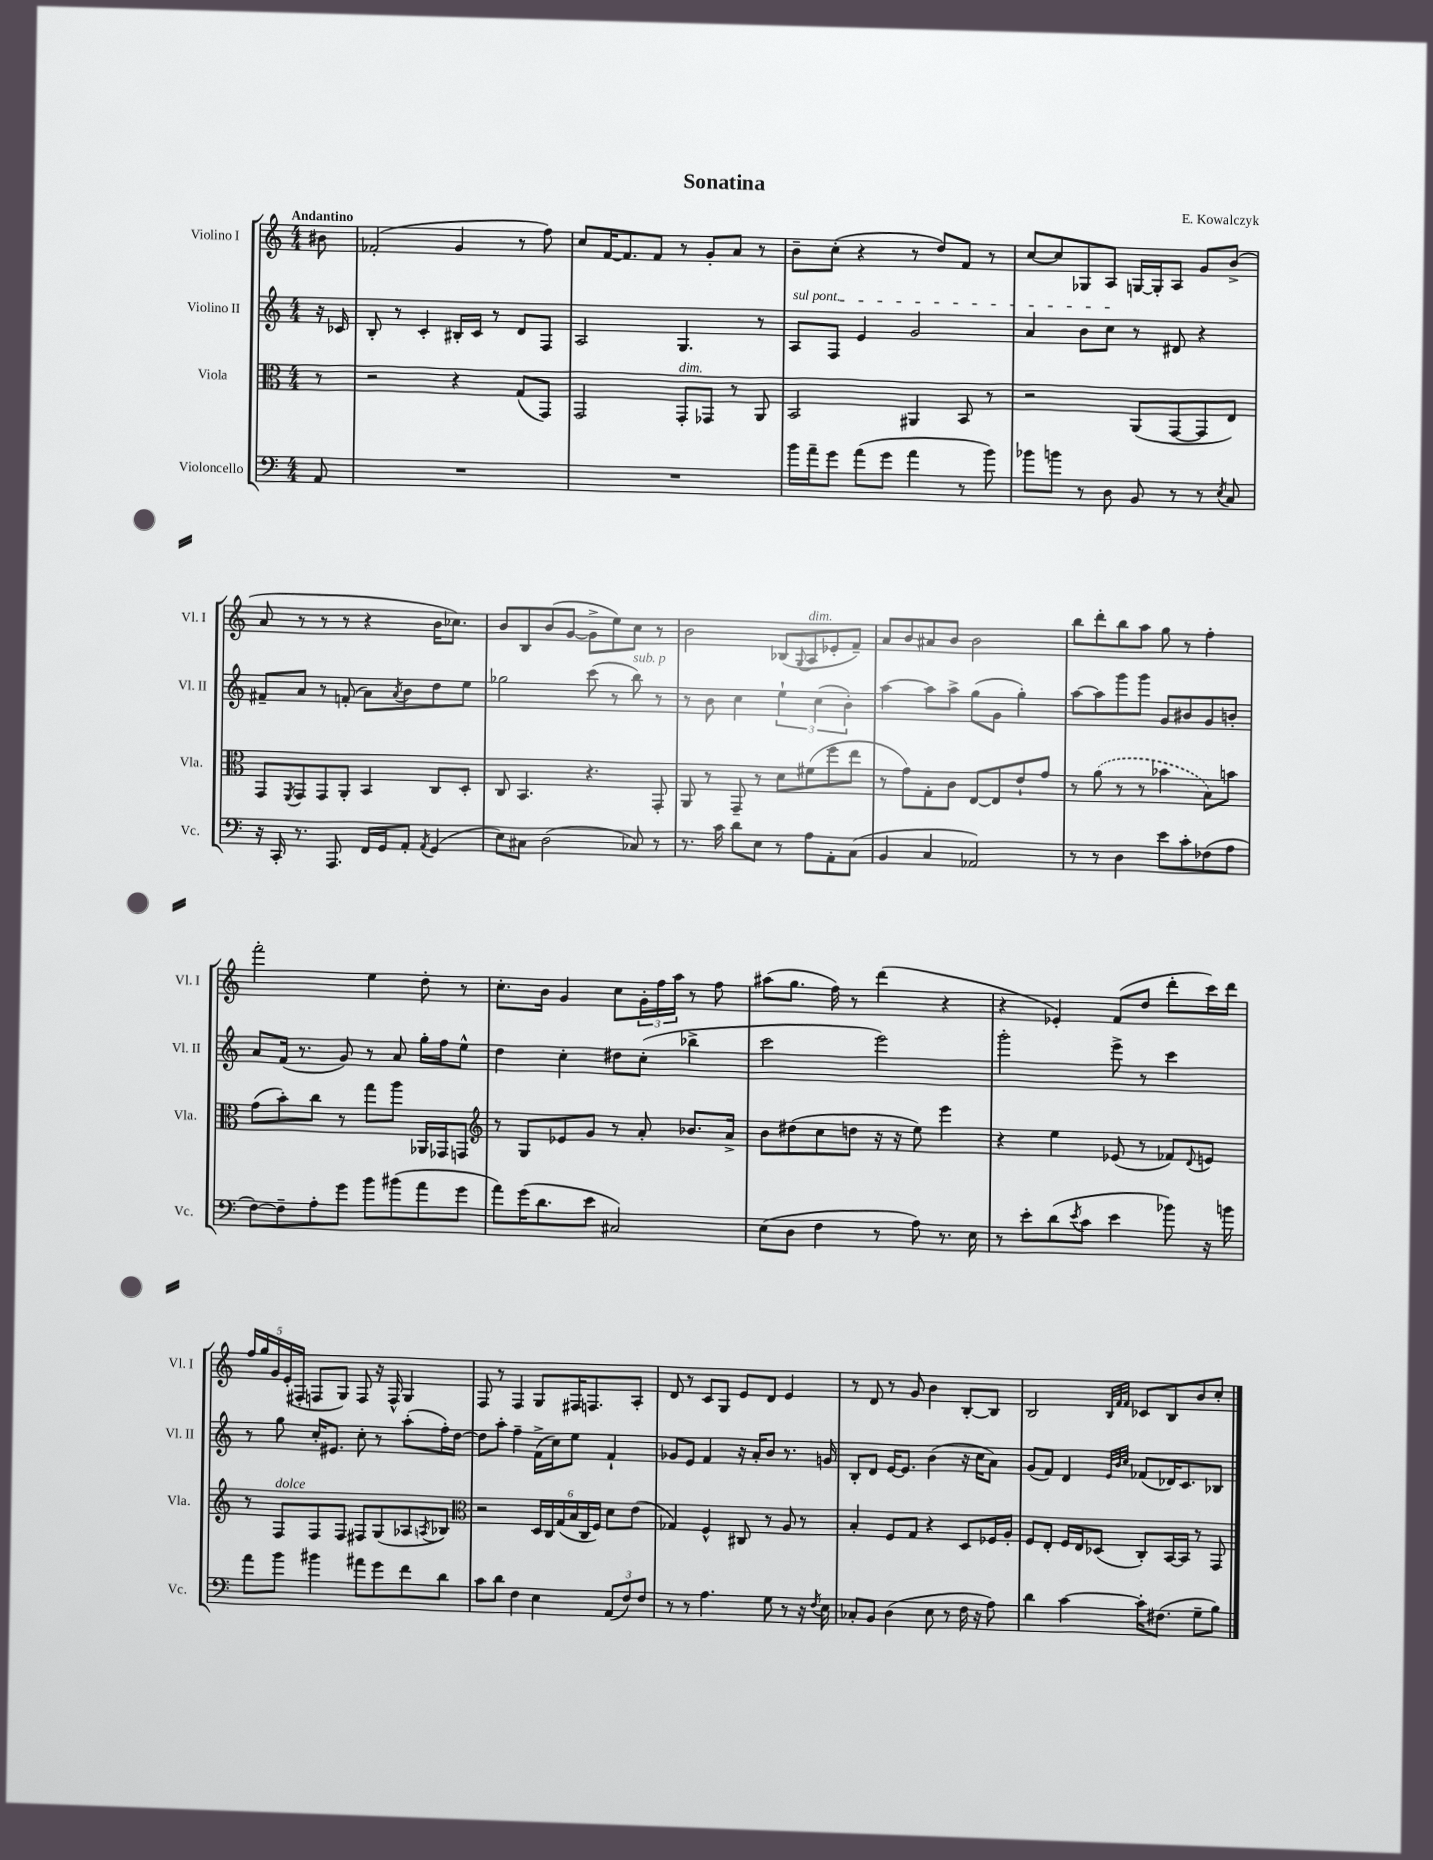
\header { title = "Sonatina" composer = "E. Kowalczyk" }
<<
\new StaffGroup <<
\new Staff = "s0" \with { instrumentName = "Violino I" shortInstrumentName = "Vl. I" } {
    \clef treble \key c \major \numericTimeSignature \time 4/4 \partial 8 \tempo "Andantino"
    bis'8 |
    fes'2-.( g'4 r8 f''8) |
    c''8 f'16~ f'8. f'8 r8 g'8-. a'8 r8 |
    b'8-- c''8-.( r4 r8 d''8) f'8 r8 |
    c''8~ c''8 ges8 a8 g16~ g16-. a8 g'8 b'8->( |
    a'8 r8 r8 r8 r4 b'16 ces''8.) |
    b'8 b8 b'8( g'8~ g'8-> e''8) c''8 r8 |
    b'2 bes8( \appoggiatura { g8 } a8^\markup { \italic "dim." } ees'8-. f'8--) |
    a'8 b'8 ais'8 b'8 b'2 |
    b''8 d'''8-. b''8 a''8 g''8 r8 f''4-. |
    f'''2-. e''4 d''8-. r8 |
    c''8.-. b'16 g'4 c''8 \tuplet 3/2 { g'16-. f''16 a''16 } r8 f''8 |
    ais''8( g''8. f''16) r8 d'''4( r4 |
    r4 ees'4-.) f'8( d''8 d'''8-. c'''16) d'''16 |
    \tuplet 5/4 { f''16 g''16 g'16 e'16-.( fis16-. } f8 g8) f8 r16 f16-^ g4 |
    f8 r8 f4 g8 fis16 f8. a8-. |
    d'8 r8 c'8 g8 e'8 d'8 e'4 |
    r8 d'8 r8 g'8 b'4 b8~-. b8 |
    b2 \grace { b32 f'32 f'32 } ces'8 b8 b'8 c''8-. \bar "|." |
}
\new Staff = "s1" \with { instrumentName = "Violino II" shortInstrumentName = "Vl. II" } {
    \clef treble \key c \major \numericTimeSignature \time 4/4 \partial 8
    r16 ces'16 |
    b8-. r8 c'4-. bis16-. c'16 r8 d'8 f8 |
    a2 g4. r8 |
    \once \override TextSpanner.bound-details.left.text = \markup { \italic "sul pont." } a8\startTextSpan f8 e'4 g'2 |
    a'4 b'8 c''8\stopTextSpan r8 dis'8 r4 |
    fis'8-- a'8 r8 f'8-.( a'8) \acciaccatura { a'8 } b'8 d''8 e''8 |
    ges''2 c'''8( r8 b''8^\markup { \italic "sub. p" }) r8 |
    r8 b'8 c''4 \tuplet 3/2 { e''4-! c''4( b'4-.) } |
    a''4~ a''8 a''8-> g''8( g'8 g''4-.) |
    a''8~ a''8 g'''8 g'''8 g'8 bis'8 g'8 b'8-. |
    a'8 f'16( r8. g'8) r8 a'8 g''16-. f''16 e''8-^ |
    d''4 c''4-. dis''8 c''8-.( bes''4-> |
    c'''2 e'''2) |
    g'''2-. e'''8-> r8 c'''4 |
    r8 g''8 c''16-. eis'8. c''8-. r8 a''8-.( f''16-.) d''16~ |
    d''8 a''8-. f''4-- f'16->( c''16) e''8 f'4-! |
    ges'8 e'8 f'4 r16 a'16-. b'8 r8. g'16 |
    b8-. d'8 e'16~ e'8. b'4( r16 c''16 a'8) |
    g'8( f'8) d'4 \grace { e'32 b'32 c''32 } fes'8( des'16) c'8. bes8 \bar "|." |
}
\new Staff = "s2" \with { instrumentName = "Viola" shortInstrumentName = "Vla." } {
    \clef alto \key c \major \numericTimeSignature \time 4/4 \partial 8
    r8 |
    r2 r4 g8( g,8) |
    g,2 g,8-.^\markup { \italic "dim." } ges,8 r8 a,8 |
    b,2 ais,4 b,8 r8 |
    r2 a,8( g,8~ g,8 e8) |
    g,8 \acciaccatura { f,8 } g,8 g,8 a,8-. b,4 c8 d8-. |
    c8 b,4. r4. g,8-. |
    a,8 r8 g,8-- r8 d'8 fis'8( f''8 e''8 |
    r8 g'8) g8-. c'8 e8~ e8 e'8-! g'8 |
    r8 \once \slurDashed a'8( r8 r8 bes'4 b8) b'8 |
    g'8( b'8-.) c''8 r8 g''8 a''8 aes,16 ges,16 g,8 |
    \clef treble r8 g8 ees'8 g'8 r8 a'8-. bes'8. a'16-> |
    b'8 dis''8( c''8 d''8 r16 r16 e''8) e'''4 |
    r4 e''4 ees'8( r8 fes'8) \appoggiatura { d'8 } e'8 |
    r8 f8^\markup { \italic "dolce" } f8 f8 fis8 g8( aes8 \acciaccatura { a8 } bes8) |
    \clef alto r2 \tuplet 6/4 { d16 c16 g16( b16 c16 f16) } d'8 e'8( |
    ges4) f4-^ cis8 r8 a8 r8 |
    b4-. f8 g8 r4 d8 fes16 a16-. |
    f8 e8-. f16 e16 des8( c8-.) b,16~ b,16 r8 g,8 \bar "|." |
}
\new Staff = "s3" \with { instrumentName = "Violoncello" shortInstrumentName = "Vc." } {
    \clef bass \key c \major \numericTimeSignature \time 4/4 \partial 8
    a,8 |
    R1 |
    R1 |
    b'16 a'16-- g'8 a'8( g'8 a'4 r8 b'8) |
    bes'8 b'8 r8 d8 b,8 r8 r8 \acciaccatura { e8 } c8 |
    r16 c,16-. r8. a,,8. f,16 g,16 a,8-. \acciaccatura { a,8 } g,4( |
    e8) cis8 d2( ces8) r8 |
    r8. c'16 d'8 e8 r8 a8 a,8-. c8( |
    b,4 c4 aes,2) |
    r8 r8 d4 e'8 c'8-. fes8( a8 |
    f8~) f8-- a8-. g'8 b'8 bis'8( a'8 g'8 |
    a'8) g'16( d'8. e'8 cis2) |
    e8( d8 f4 r8 a8) r8. e16 |
    r8 e'8-. d'8( \acciaccatura { e'8 } c'8 e'4 bes'8) r16 b'16 |
    a'8 b'8 bis'4 ais'8 g'8 f'8 d'8 |
    c'8 d'8 f4 e4 \tuplet 3/2 { a,8( f8) f8 } |
    r8 r8 a4. g8 r8 r16 \acciaccatura { f8 } e16 |
    ces8-. b,8 d4( e8 r8 f16 r16 a8) |
    d'4 c'4~ c'16-. fis8.( g8-- b8) \bar "|." |
}
>>
>>
\layout { \context { \Score \remove "Bar_number_engraver" } }
